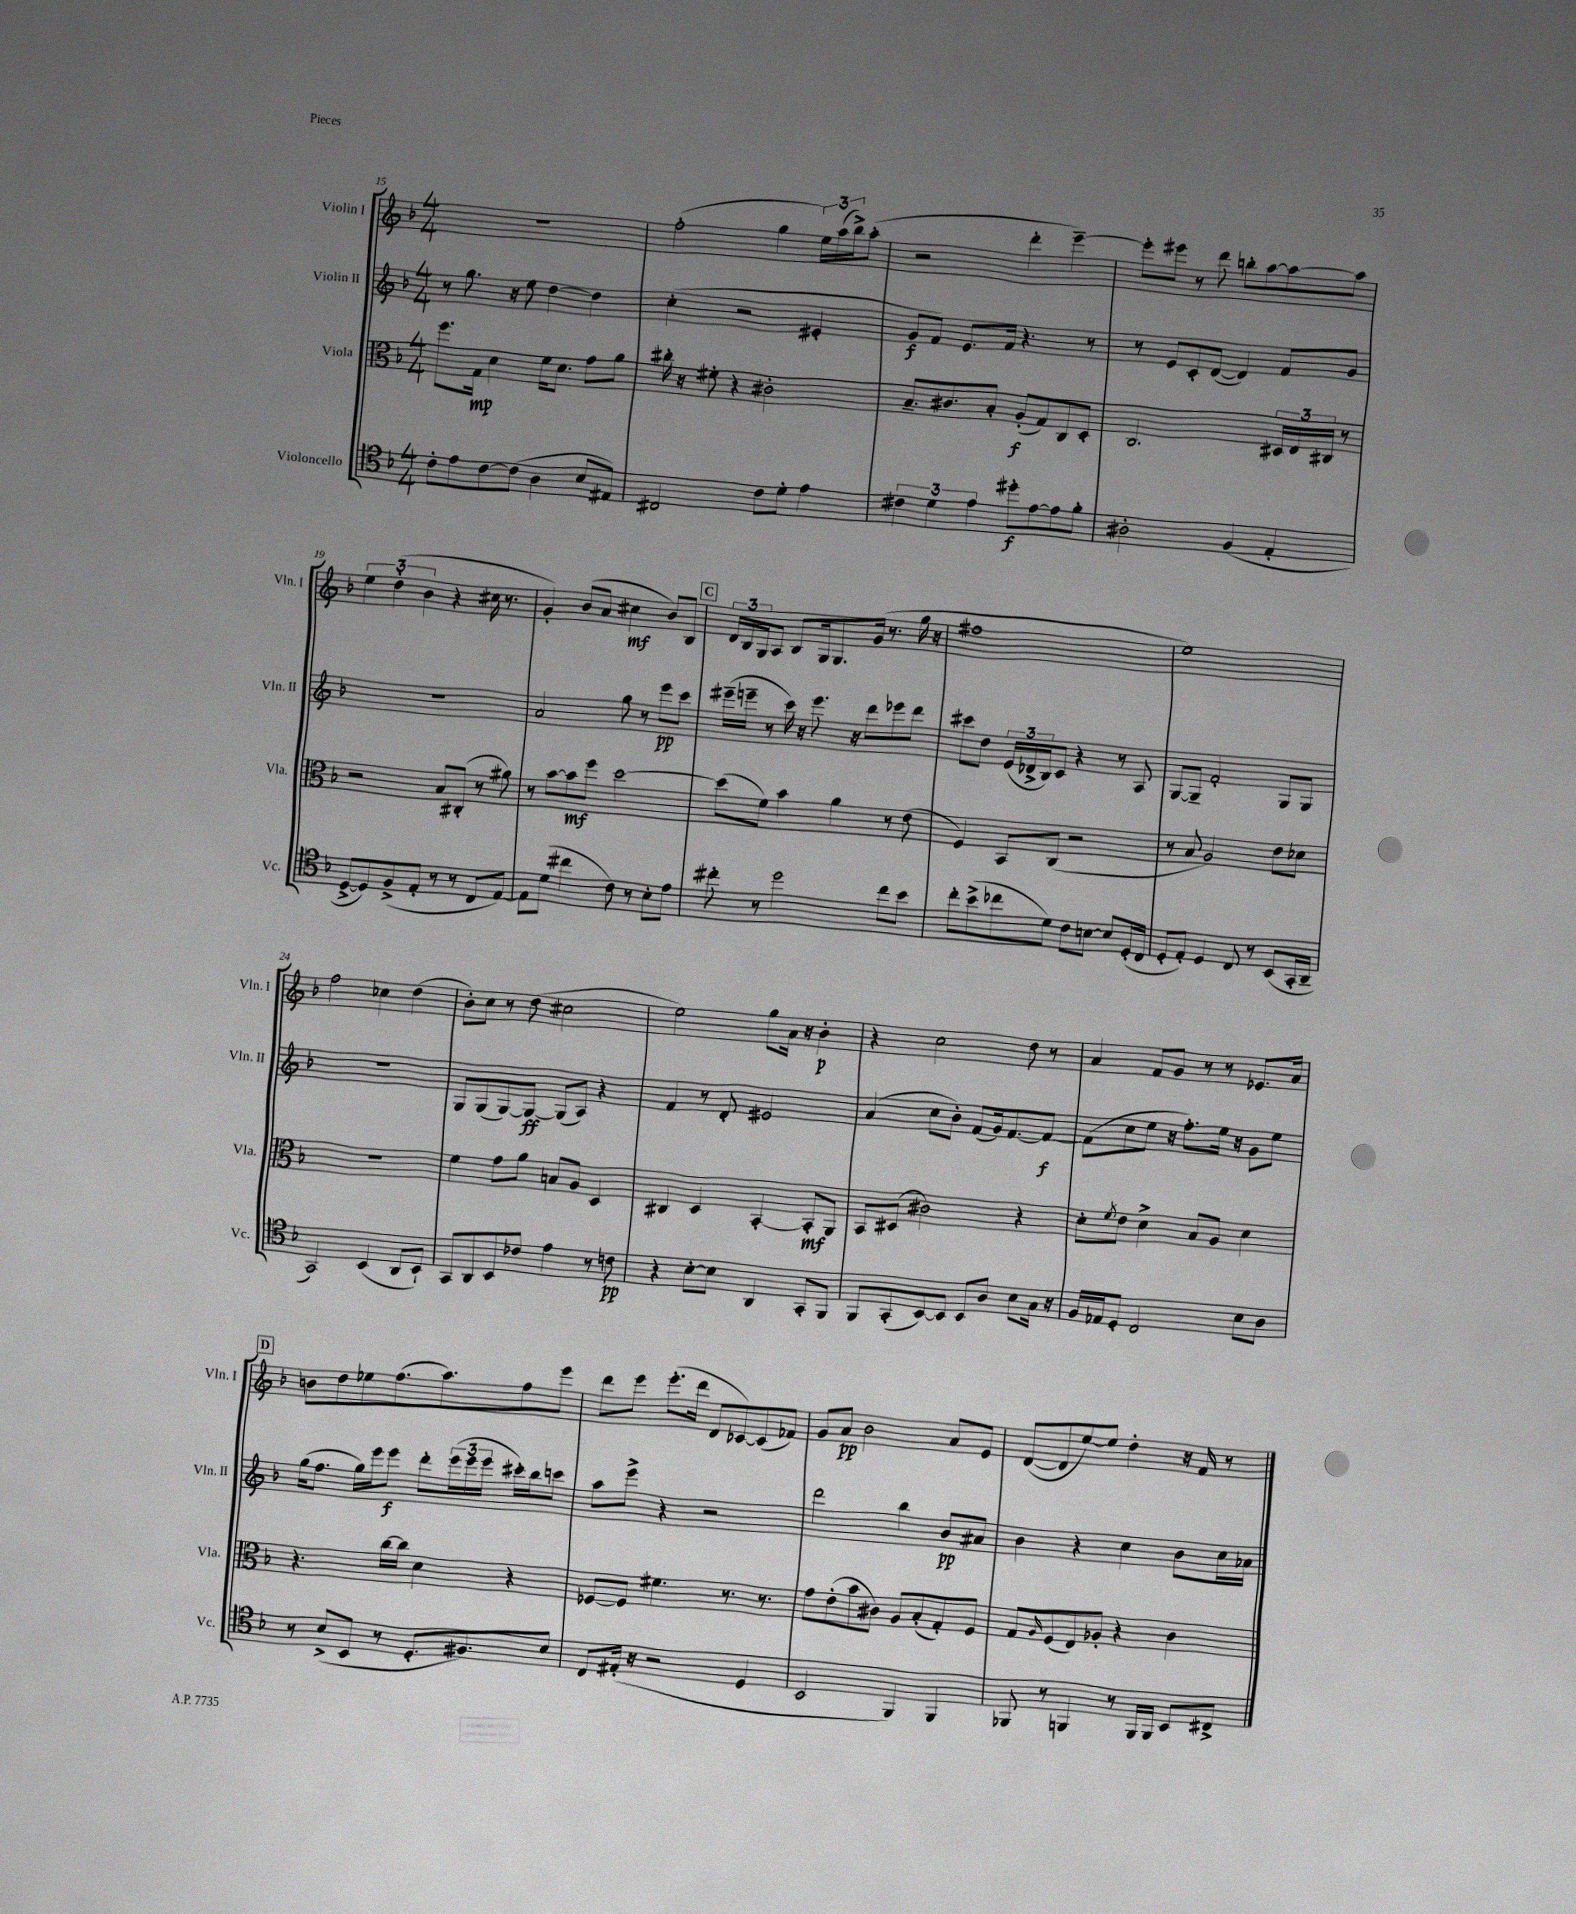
<<
\new StaffGroup <<
\new Staff = "s0" \with { instrumentName = "Violin I" shortInstrumentName = "Vln. I" } {
    \clef treble \key f \major \numericTimeSignature \time 4/4
    R1 |
    f''2-.( g''4 \tuplet 3/2 { e''16) a''16( bes''16->) } a''8-.( |
    r2 d'''4-. e'''4~--) |
    e'''8-. eis'''8 r8 d'''8 b''8-. a''8~ a''8~ a''8 |
    \tuplet 3/2 { e''4 d''4-.( bes'4 } r4 cis''16 r8. |
    g'4-.) bes'8( a'8 cis''4\mf bes'8) bes8 |
    \mark \markup { \box "C" } \tuplet 3/2 { d'16 bes16 g16 } a8 bes8 g16 g8. g'16( r8. g''16 r16 |
    fis''1 |
    e''1) |
    f''2 ces''4 d''4( |
    bes'8-.) c''8 r8 d''8( cis''2 |
    e''2) g''8 a'16 r16 bes'4-.\p |
    r4 c''2 d''8 r8 |
    a'4 f'8 g'8 r8 r8 ees'8. a'16 |
    \mark \markup { \box "D" } b'8 d''8 ees''8 f''8.( a''8.) f''8 e'''8 |
    d'''8 e'''8 e'''8.-.( d'''16 d'8 ces'8~) ces'8( fes'8) |
    g'8 a'8\pp bes'2 a'8 e'8 |
    d'8~( d'8 e''8~) e''8 d''4-. r16 f'16 r8 \bar "|." |
}
\new Staff = "s1" \with { instrumentName = "Violin II" shortInstrumentName = "Vln. II" } {
    \clef treble \key f \major \numericTimeSignature \time 4/4
    r8 g''8. r16 e''8 d''4~ d''4 |
    c''4-.( r2 eis'4-. |
    g'8\f f'8) e'8. f'16 r4. r8 |
    r8 e'8 c'8-. d'8~( d'4) f'8 g'8 |
    r1 |
    a'2 g''8 r8 e'''8\pp c'''8 |
    \mark \markup { \box "C" } eis'''16--( e'''16-- r8 c'''16) r16 e'''8. r16 d'''8 ees'''8 d'''8 |
    cis'''8 d''8 \tuplet 3/2 { e'16( des'16-> bes16) } c'8 r4 r8 a8 |
    g8~ g8-- f'2-. g8 g8 |
    R1 |
    g8 g8( g8~) g8~\ff g8( a8) r4 |
    f'4 r8 d'8-. eis'2 |
    a'4( c''8 bes'8-.) f'8( g'16) f'8.~ f'8~\f |
    f'8( c''8 e''8 r16 f''8.-.) e''16 r16 g'8 e''8 |
    \mark \markup { \box "D" } g''16( f''8. g''16) e'''16 e'''8\f d'''8-. \tuplet 3/2 { e'''16( e'''16 e'''16 } cis'''16-.) bes''16 c'''8 |
    a''8 e'''8-> r4 r2 |
    d'''2 bes''4 bes'8\pp ais'8 |
    bes'4 r4 c''4 bes'8 c''16 aes'16 \bar "|." |
}
\new Staff = "s2" \with { instrumentName = "Viola" shortInstrumentName = "Vla." } {
    \clef alto \key f \major \numericTimeSignature \time 4/4
    f''8. g16\mp d'4 f'16 d'8. g'8 a'8 |
    cis''16-. r16 fis'8-. r4 cis'2-. |
    bes8.-- cis'8. bes8-. a8-.\f( g8) c8 d8-. |
    c2. \tuplet 3/2 { dis16 e16 cis16 } r8 |
    r2 bes8 cis8-.( r8 ais'8) |
    r8 bes'8~ bes'8\mf f''8 d''2~ |
    \mark \markup { \box "C" } d''8( f'8) bes'4 a'4 r8 e'8( |
    f4) bes,8 c8( r2 |
    r8 bes8 a2) e'8 des'8 |
    R1 |
    f'4 g'8 a'8 b8 a8 d4 |
    cis4 d4 bes,4~-. bes,8-.\mf a,8 |
    bes,8 dis8( cis'2) r4 |
    d'8-. \acciaccatura { f'8 } e'8 d'4-> bes8 a8 d'4 |
    \mark \markup { \box "D" } r4. c''16~ c''16 d'4 r4 |
    fes8~ fes8 fis'4. r8. r8. |
    g'8 e'8-.( bes'8 cis'8) a8 bes8-.( g8-.) f8 |
    g8 \grace { a16 } f8( e8) aes8-. r4 c'4 \bar "|." |
}
\new Staff = "s3" \with { instrumentName = "Violoncello" shortInstrumentName = "Vc." } {
    \clef tenor \key f \major \numericTimeSignature \time 4/4
    c'8-. e'8 c'8~ c'8( a4 bes8 eis8) |
    cis2 c'8 d'8-. e'4 |
    \tuplet 3/2 { cis'4 d'4 e'4 } dis''8-.\f e'8~ e'8 f'8-. |
    ais2-. f4( e4-. |
    d8~-> d8) f8->( e8-. r8 r8 c8 e8~) |
    e8 d'8( cis''4 c'8) r8 bes8-. e'8 |
    \mark \markup { \box "C" } cis''8-. r8 d''2 cis''8 bes'8 |
    c''8-. bes'8->( ces''8 d'8) c'8 b8~ b8 d16-.( c16 |
    d8-. e8-.) d4 c8 r8 bes,8( g,16-. a,16-- |
    g,2) bes,4( a,8 bes,8-!) |
    g,8 a,8 bes,8 ces'8 e'4 r8 c'8\pp |
    r4 bes8~-. bes8 a,4 g,8-. f,8 |
    f,8 g,8-.( bes,8~) bes,8 bes,8 a8 bes8 g16 r16 |
    f16 ees16 d8-. c2 bes8 a8 |
    \mark \markup { \box "D" } r8 bes8->( bes,8 r8 d8.-. fis8.) bes8 |
    c8 eis16-.( r16 r2 d4 |
    bes,2 f,4) f,4 |
    fes,8 r8 f,4 r8 f,16 f,16 bes,8 cis8-> \bar "|." |
}
>>
>>
\layout { \context { \Score currentBarNumber = #15 } }
